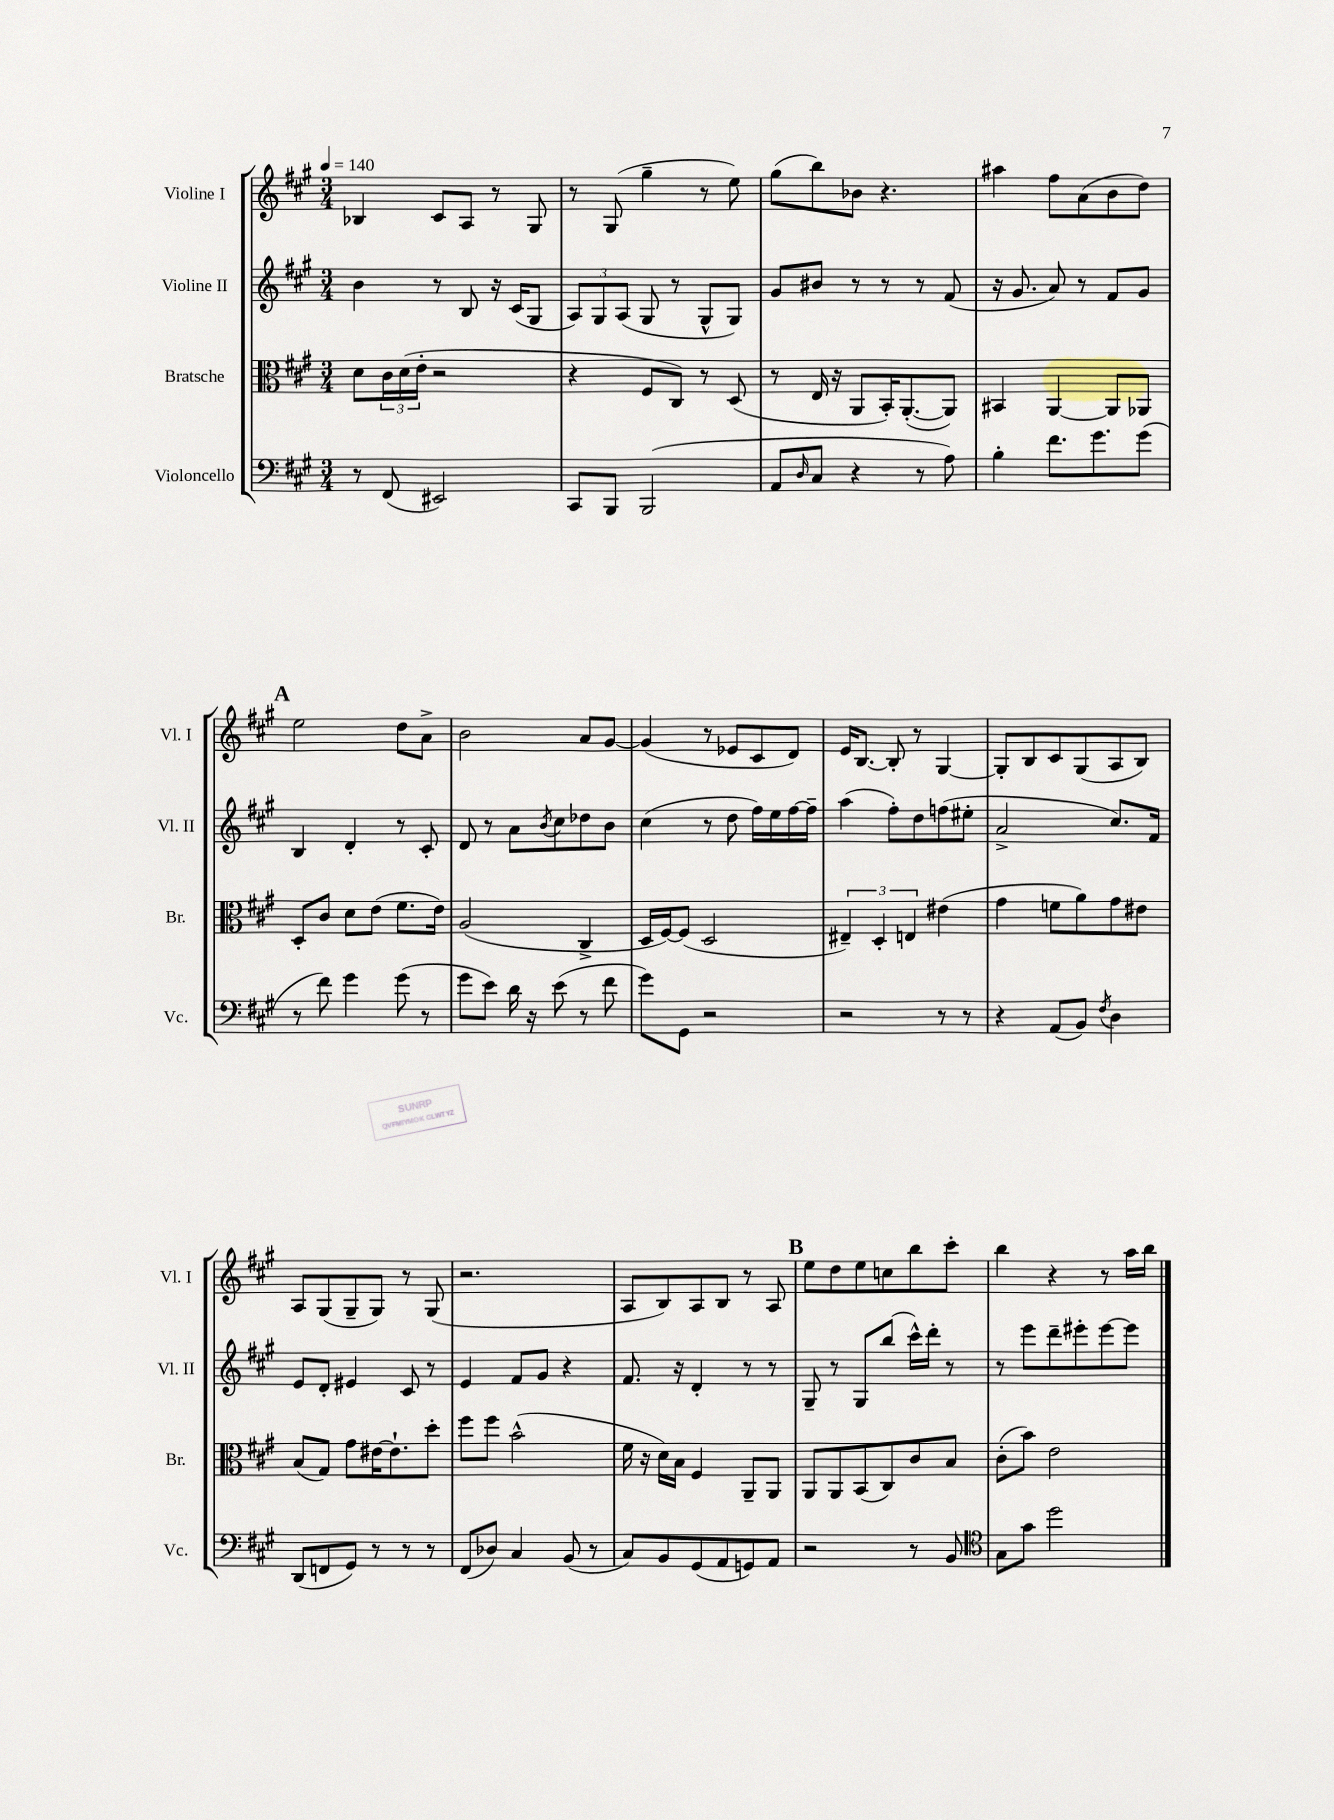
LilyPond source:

<<
\new StaffGroup <<
\new Staff = "s0" \with { instrumentName = "Violine I" shortInstrumentName = "Vl. I" } {
    \clef treble \key a \major \numericTimeSignature \time 3/4 \tempo 4 = 140
    bes4 cis'8 a8 r8 gis8 |
    r8 gis8( gis''4-- r8 e''8) |
    gis''8( b''8) bes'8 r4. |
    ais''4 fis''8 a'8( b'8 d''8) |
    \mark \markup { \bold "A" } e''2 d''8 a'8-> |
    b'2 a'8 gis'8~ |
    gis'4( r8 ees'8 cis'8 d'8) |
    e'16 b8.~ b8-. r8 gis4~ |
    gis8-. b8 cis'8 gis8( a8 b8) |
    a8 gis8( gis8-- gis8) r8 gis8( |
    r2. |
    a8 b8) a8 b8 r8 a8 |
    \mark \markup { \bold "B" } e''8 d''8 e''8 c''8 b''8 cis'''8-. |
    b''4 r4 r8 a''16 b''16 \bar "|." |
}
\new Staff = "s1" \with { instrumentName = "Violine II" shortInstrumentName = "Vl. II" } {
    \clef treble \key a \major \numericTimeSignature \time 3/4
    b'4 r8 b8 r16 cis'16( gis8 |
    \tuplet 3/2 { a8) gis8 a8( } gis8 r8 gis8-^ gis8) |
    gis'8 bis'8 r8 r8 r8 fis'8( |
    r16 gis'8. a'8) r8 fis'8 gis'8 |
    \mark \markup { \bold "A" } b4 d'4-. r8 cis'8-. |
    d'8 r8 a'8 \acciaccatura { b'8 } cis''8 des''8 b'8 |
    cis''4( r8 d''8 fis''16) e''16 fis''16~ fis''16-- |
    a''4( fis''8-.) d''8 f''8( eis''8-. |
    a'2-> cis''8.) fis'16 |
    e'8 d'8-. eis'4 cis'8 r8 |
    e'4 fis'8 gis'8 r4 |
    fis'8. r16 d'4-. r8 r8 |
    \mark \markup { \bold "B" } gis8-- r8 gis8 b''8( cis'''16-^) d'''16-. r8 |
    r8 e'''8 d'''8-- eis'''8-. eis'''8~ eis'''8 \bar "|." |
}
\new Staff = "s2" \with { instrumentName = "Bratsche" shortInstrumentName = "Br." } {
    \clef alto \key a \major \numericTimeSignature \time 3/4
    d'8 \tuplet 3/2 { cis'16 d'16( e'16-. } r2 |
    r4 fis8 cis8) r8 d8( |
    r8 e16 r16 a,8 b,16-.) a,8.~-.( a,8) |
    bis,4 a,4~ a,8 aes,8 |
    \mark \markup { \bold "A" } d8-. cis'8 d'8 e'8( fis'8. e'16) |
    a2( cis4-> |
    d16 fis16~) fis8( d2 |
    \tuplet 3/2 { eis4--) d4-. e4 } eis'4( |
    gis'4 f'8 a'8) gis'8 eis'8 |
    b8( gis8) gis'8 eis'16~ eis'8.-! d''8-. |
    fis''8 fis''8 b'2-^( |
    fis'16 r16 d'16) b16 fis4 a,8-- a,8 |
    \mark \markup { \bold "B" } a,8 a,8 b,8( cis8) cis'8 b8 |
    cis'8-.( b'8) e'2 \bar "|." |
}
\new Staff = "s3" \with { instrumentName = "Violoncello" shortInstrumentName = "Vc." } {
    \clef bass \key a \major \numericTimeSignature \time 3/4
    r8 fis,8( eis,2) |
    cis,8 b,,8 b,,2( |
    a,8 \grace { d16 } cis8 r4 r8 a8) |
    b4-. fis'8. gis'8. gis'8( |
    \mark \markup { \bold "A" } r8 fis'8) gis'4 gis'8( r8 |
    gis'8 e'8) d'16 r16 e'8( r8 fis'8 |
    gis'8) gis,8 r2 |
    r2 r8 r8 |
    r4 a,8( b,8) \acciaccatura { fis8 } d4 |
    d,8( f,8 gis,8) r8 r8 r8 |
    fis,8( des8) cis4 b,8( r8 |
    cis8) b,8 gis,8( a,8 g,8) a,8 |
    \mark \markup { \bold "B" } r2 r8 b,8 |
    \clef tenor gis8 gis'8 d''2 \bar "|." |
}
>>
>>
\layout { \context { \Score \remove "Bar_number_engraver" } }
